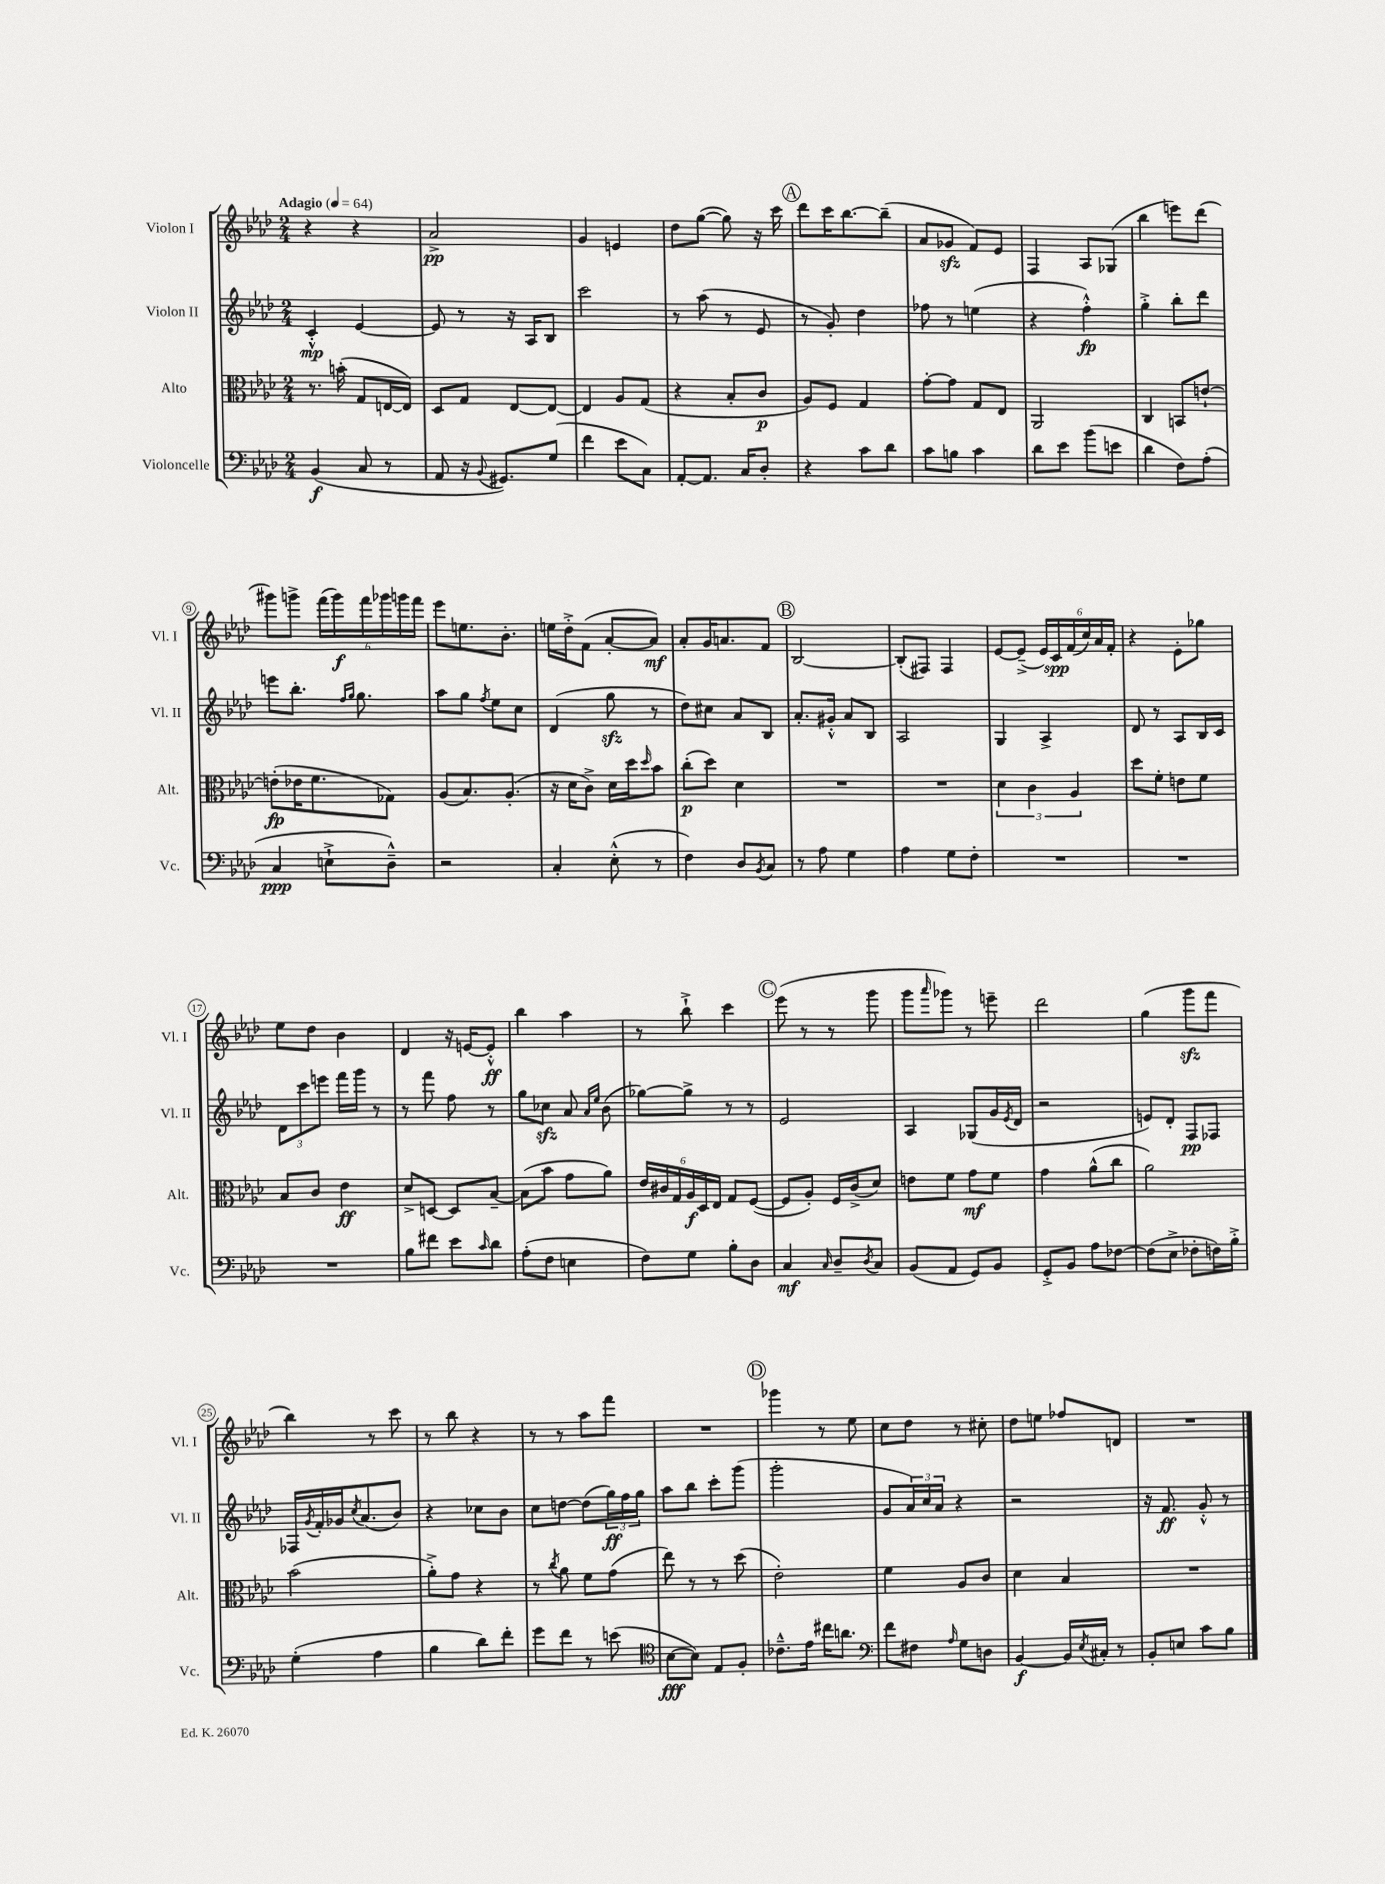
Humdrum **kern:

**kern	**dynam	**kern	**dynam	**kern	**dynam	**kern	**dynam
*part4	*part4	*part3	*part3	*part2	*part2	*part1	*part1
*staff4	*staff4	*staff3	*staff3	*staff2	*staff2	*staff1	*staff1
*I"Violoncelle	*	*I"Alto	*	*I"Violon II	*	*I"Violon I	*
*I'Vc.	*	*I'Alt.	*	*I'Vl. II	*	*I'Vl. I	*
*clefF4	*	*clefC3	*	*clefG2	*	*clefG2	*
*k[b-e-a-d-]	*	*k[b-e-a-d-]	*	*k[b-e-a-d-]	*	*k[b-e-a-d-]	*
*M2/4	*	*M2/4	*	*M2/4	*	*M2/4	*
*MM64	*	*MM64	*	*MM64	*	*MM64	*
=1	=1	=1	=1	=1	=1	=1	=1
!	!	!	!	!	!	!LO:TX:a:B:t=Adagio	!
(4BB-/	f	8.r	.	4c'^^/	mp	4r	.
.	.	(16bn'\	.	.	.	.	.
8C/	.	8G/L	.	[4e-/	.	4r	.
8r	.	[16En/L	.	.	.	.	.
.	.	16E/JJ])	.	.	.	.	.
=2	=2	=2	=2	=2	=2	=2	=2
8AA-/	.	8D-/L	.	8e-/]	.	2a-^/	pp
16r	.	8G/J	.	8r	.	.	.
8qqBB-/	.	.	.	.	.	.	.
8.GG#X/L)	.	.	.	.	.	.	.
.	.	[8E-/L	.	16r	.	.	.
.	.	.	.	16A-/KL	.	.	.
(8G/J	.	8E-/J_	.	8B-/J	.	.	.
=3	=3	=3	=3	=3	=3	=3	=3
4f\	.	4E-/]	.	2ccc\	.	4g/	.
8e-\L	.	8A-/L	.	.	.	4en/	.
8C\J)	.	(8G/J	.	.	.	.	.
=4	=4	=4	=4	=4	=4	=4	=4
[8AA-'/L	.	4r	.	8r	.	8dd-\L	.
8.AA-/J]	.	.	.	(8aa-\	.	([8gg\J	.
.	.	8B-'/L	.	8r	.	8gg\])	.
16C/KL	.	.	.	.	.	.	.
8D-'/J	.	8c/J	p	8e-/	.	16r	.
.	.	.	.	.	.	16ccc\	.
!!LO:REH:place=s1:t=A
=5	=5	=5	=5	=5	=5	=5	=5
4r	.	8A-/L)	.	8r	.	8ddd-\L	.
.	.	8F/J	.	8g'/)	.	16ccc\K	.
.	.	.	.	.	.	[8.bb-\	.
8c\L	.	4G/	.	4dd-\	.	.	.
8d-\J	.	.	.	.	.	(8bb-~\J]	.
=6	=6	=6	=6	=6	=6	=6	=6
8c\L	.	[8g'\L	.	8ff-X\	.	8a-/L	.
8Bn\J	.	8g\J]	.	8r	.	8g-Xzz/J	.
4c\	.	8G/L	.	(4een\	.	8f/L)	.
.	.	8E-/J	.	.	.	8e-/J	.
=7	=7	=7	=7	=7	=7	=7	=7
8d-\L	.	2AA-/	.	4r	.	4F/	.
8e-\J	.	.	.	.	.	.	.
(8b-\L	.	.	.	4ff'^^\)	fp	8A-/L	.
8en\J	.	.	.	.	.	(8G-X/J	.
=8	=8	=8	=8	=8	=8	=8	=8
4d-\	.	4C/	.	4gg'^\	.	4bb-\	.
8F\L)	.	8BBn/L	.	8bb-'\L	.	8eeen\L)	.
(8A-'\J	.	[8en`/J	.	8ddd-\J	.	(8ddd-\J	.
!!LO:LB:g=z
=9	=9	=9	=9	=9	=9	=9	=9
4C/	ppp	(8en'\L]	fp	8eeen\L	.	8ggg#X\L)	.
.	.	16e-X\K	.	8.bb-'\J	.	8gggn^\J	.
.	.	8.f\	.	.	.	.	.
8En`^\L	.	.	.	.	.	(24fff\LL	.
.	.	.	.	.	.	24ggg\)	f
.	.	.	.	16qqff/LL	.	.	.
.	.	.	.	16qqgg/JJ	.	.	.
.	.	.	.	8.gg\	.	.	.
.	.	.	.	.	.	24fff\	.
8D-~^^\J)	.	8G-X\J)	.	.	.	24ggg-X\	.
.	.	.	.	.	.	24gggn\	.
.	.	.	.	.	.	24fff\JJ	.
=10	=10	=10	=10	=10	=10	=10	=10
2r	.	(8A-/L	.	8aa-\L	.	8eee-\L	.
.	.	8.B-/)	.	8gg\J	.	8.een\	.
.	.	.	.	8qff/	.	.	.
.	.	.	.	8ee-\L	.	.	.
.	.	(8.A-'/J	.	.	.	8.b-'\J	.
.	.	.	.	8cc\J	.	.	.
=11	=11	=11	=11	=11	=11	=11	=11
4C'/	.	16r	.	(4d-/	.	16een\LL	.
.	.	16d-\KL	.	.	.	16dd-'^\J	.
.	.	8c^\J)	.	.	.	(8f\J	.
(8E-'^^\	.	16d-\LL	.	8ggzz\	.	[8a-'/L	.
.	.	16dd-\J	.	.	.	.	.
.	.	16qqdd-/	.	.	.	.	.
8r	.	8b-\J	.	8r	.	8a-/J])	mf
=12	=12	=12	=12	=12	=12	=12	=12
4F\)	.	(8cc'\L	p	8dd-\L)	.	8a-'/L	.
.	.	8dd-\J)	.	8cc#X\J	.	16g/K	.
.	.	.	.	.	.	8.an/	.
8D-/L	.	4d-\	.	8a-/L	.	.	.
8qBB-/	.	.	.	.	.	.	.
8C/J	.	.	.	8B-/J	.	8f/J	.
!!LO:REH:place=s1:t=B
=13	=13	=13	=13	=13	=13	=13	=13
8r	.	2r	.	8.a-'/L	.	[2B-/	.
8A-\	.	.	.	.	.	.	.
.	.	.	.	16g#X'^^/Jk	.	.	.
4G\	.	.	.	8a-/L	.	.	.
.	.	.	.	8B-/J	.	.	.
=14	=14	=14	=14	=14	=14	=14	=14
4A-\	.	2r	.	2A-/	.	(8B-'/L]	.
.	.	.	.	.	.	8F#X/J)	.
8G\L	.	.	.	.	.	4F#/	.
8F'\J	.	.	.	.	.	.	.
=15	=15	=15	=15	=15	=15	=15	=15
2r	.	6d-\	.	4G/	.	[8e-/L	.
.	.	.	.	.	.	(8e-~^/J]	.
.	.	6c\	.	.	.	.	.
.	.	.	.	4A-^/	.	24e-/LL)	.
.	.	.	.	.	.	24c/	spp
.	.	6A-/	.	.	.	(24f/	.
.	.	.	.	.	.	24cc/)	.
.	.	.	.	.	.	24a-/	.
.	.	.	.	.	.	24f'/JJ	.
=16	=16	=16	=16	=16	=16	=16	=16
2r	.	8dd-\L	.	8d-/	.	4r	.
.	.	8f'\J	.	8r	.	.	.
.	.	8en\L	.	8A-/L	.	8e-'\L	.
.	.	8f\J	.	16B-/L	.	8gg-X\J	.
.	.	.	.	16c/JJ	.	.	.
!!LO:LB:g=z
=17	=17	=17	=17	=17	=17	=17	=17
2r	.	8B-/L	.	12d-\L	.	8ee-\L	.
.	.	.	.	12ccc\	.	.	.
.	.	8c/J	.	.	.	8dd-\J	.
.	.	.	.	12eeen\J	.	.	.
.	.	4e-\	ff	16fff\LL	.	4b-\	.
.	.	.	.	16ggg\JJ	.	.	.
.	.	.	.	8r	.	.	.
=18	=18	=18	=18	=18	=18	=18	=18
8B-\L	.	8d-^/L	.	8r	.	4d-/	.
8f#X\J	.	[8Dn/J	.	8fff\	.	.	.
8e-\L	.	8D/L]	.	8ff\	.	16r	.
.	.	.	.	.	.	[16en/KL	.
16qqc/	.	.	.	.	.	.	.
8d-\J	.	[8B-~/J	.	8r	.	8e'^^/J]	ff
=19	=19	=19	=19	=19	=19	=19	=19
(8A-'\L	.	(8B-\L]	.	8gg\L	.	4bb-\	.
8F\J	.	8b-\J	.	8cc-Xzz\J	.	.	.
4En\	.	8g\L	.	8a-/	.	4aa-\	.
.	.	.	.	16qqa-/LL	.	.	.
.	.	.	.	16qqee-/JJ	.	.	.
.	.	8a-\J)	.	(8b-\	.	.	.
=20	=20	=20	=20	=20	=20	=20	=20
8F\L)	.	24e-/LL	.	[8gg-X\L)	.	8r	.
.	.	24c#X/	.	.	.	.	.
.	.	24G/	.	.	.	.	.
8G\J	.	24A-/	f	8gg-^\J]	.	8bb-`^\	.
.	.	24D-/	.	.	.	.	.
.	.	24E-/JJ	.	.	.	.	.
8B-'\L	.	8G/L	.	8r	.	4ccc\	.
8D-\J	.	([8F/J	.	8r	.	.	.
!!LO:REH:place=s1:t=C
=21	=21	=21	=21	=21	=21	=21	=21
4C/	mf	8F/L]	.	2e-/	.	(8eee-\	.
.	.	8A-'/J)	.	.	.	8r	.
16qqC/	.	.	.	.	.	.	.
8D-~/L	.	16F/LL	.	.	.	8r	.
.	.	(16c^/J	.	.	.	.	.
8qD-/	.	.	.	.	.	.	.
8C/J	.	8d-/J)	.	.	.	8ggg\	.
=22	=22	=22	=22	=22	=22	=22	=22
(8BB-/L	.	8en\L	.	4A-/	.	8ggg\L	.
.	.	.	.	.	.	16qqaaa-/	.
8AA-/J	.	8f\J	.	.	.	8ggg-X\J)	.
8GG/L)	.	8g\L	mf	(8G-X/L	.	8r	.
8BB-/J	.	8f\J	.	16g/L	.	8eeen~\	.
.	.	.	.	8qe-/	.	.	.
.	.	.	.	16d-/JJ	.	.	.
=23	=23	=23	=23	=23	=23	=23	=23
8GG'^/L	.	4g\	.	2r	.	2ddd-\	.
8BB-/J	.	.	.	.	.	.	.
8A-\L	.	(8a-^^\L	.	.	.	.	.
[8F-X\J	.	8cc\J	.	.	.	.	.
=24	=24	=24	=24	=24	=24	=24	=24
(8F-\L]	.	2a-\)	.	8en/L)	.	(4gg\	.
8E-^\J	.	.	.	8d-'/J	.	.	.
8F-X'\L	.	.	.	8F/L	pp	8gggzz\L	.
16Fn\L)	.	.	.	8F-X/J	.	8fff\J	.
16B-'^\JJ	.	.	.	.	.	.	.
!!LO:LB:g=z
=25	=25	=25	=25	=25	=25	=25	=25
(4G'\	.	(2b-\	.	16F-X/LL	.	4bb-\)	.
.	.	.	.	8qg/	.	.	.
.	.	.	.	16f'/	.	.	.
.	.	.	.	16g-X/J	.	.	.
.	.	.	.	8qcc/	.	.	.
.	.	.	.	(8.a-/	.	.	.
4A-\	.	.	.	.	.	8r	.
.	.	.	.	8b-/J)	.	8ccc\	.
=26	=26	=26	=26	=26	=26	=26	=26
4B-\	.	8a-'^\L)	.	4r	.	8r	.
.	.	8g\J	.	.	.	8bb-\	.
8d-\L)	.	4r	.	8cc-X\L	.	4r	.
8f'\J	.	.	.	8b-\J	.	.	.
=27	=27	=27	=27	=27	=27	=27	=27
8g\L	.	8r	.	8cc\L	.	8r	.
.	.	8qcc/	.	.	.	.	.
8f\J	.	8a-\	.	[8ddn\J	.	8r	.
8r	.	8f\L	.	(8dd\L]	.	8aa-\L	.
(8en\	.	(8g\J	.	24gg\L)	ff	8fff\J	.
.	.	.	.	24ff\	.	.	.
.	.	.	.	24gg\JJ	.	.	.
=28	=28	=28	=28	=28	=28	=28	=28
*clefC4	*	*	*	*	*	*	*
[8B-\L	fff	8ee-\)	.	8aa-\L	.	2r	.
8B-\J])	.	8r	.	8bb-\J	.	.	.
8E-/L	.	8r	.	8ccc'\L	.	.	.
8F'/J	.	(8dd-\	.	(8ggg\J	.	.	.
!!LO:REH:place=s1:t=D
=29	=29	=29	=29	=29	=29	=29	=29
8.c-X~^^\L	.	2e-'\)	.	2ggg'\	.	4ggg-X\	.
16e-\Jk	.	.	.	.	.	.	.
16cc#X\KL	.	.	.	.	.	8r	.
8.an\J	.	.	.	.	.	.	.
.	.	.	.	.	.	8ee-\	.
=30	=30	=30	=30	=30	=30	=30	=30
*clefF4	*	*	*	*	*	*	*
8f\L	.	4f\	.	8g/L	.	8cc\L	.
8F#X\J	.	.	.	24a-/L)	.	8dd-\J	.
.	.	.	.	24cc/	.	.	.
.	.	.	.	24a-/JJ	.	.	.
16qqA-/	.	.	.	.	.	.	.
8G\L	.	8A-/L	.	4r	.	8r	.
8Dn\J	.	8c/J	.	.	.	8cc#X'\	.
=31	=31	=31	=31	=31	=31	=31	=31
[4BB-/	f	4d-\	.	2r	.	8dd-\L	.
.	.	.	.	.	.	8een\J	.
16BB-/LL]	.	4B-/	.	.	.	8ff-X/L	.
8qE-/	.	.	.	.	.	.	.
16C#X'/JJ	.	.	.	.	.	.	.
8r	.	.	.	.	.	8dn/J	.
=32	=32	=32	=32	=32	=32	=32	=32
8BB-'/L	.	2r	.	16r	.	2r	.
.	.	.	.	8.f/	ff	.	.
8En/J	.	.	.	.	.	.	.
8c\L	.	.	.	8g'^^/	.	.	.
8B-\J	.	.	.	8r	.	.	.
==	==	==	==	==	==	==	==
*-	*-	*-	*-	*-	*-	*-	*-
